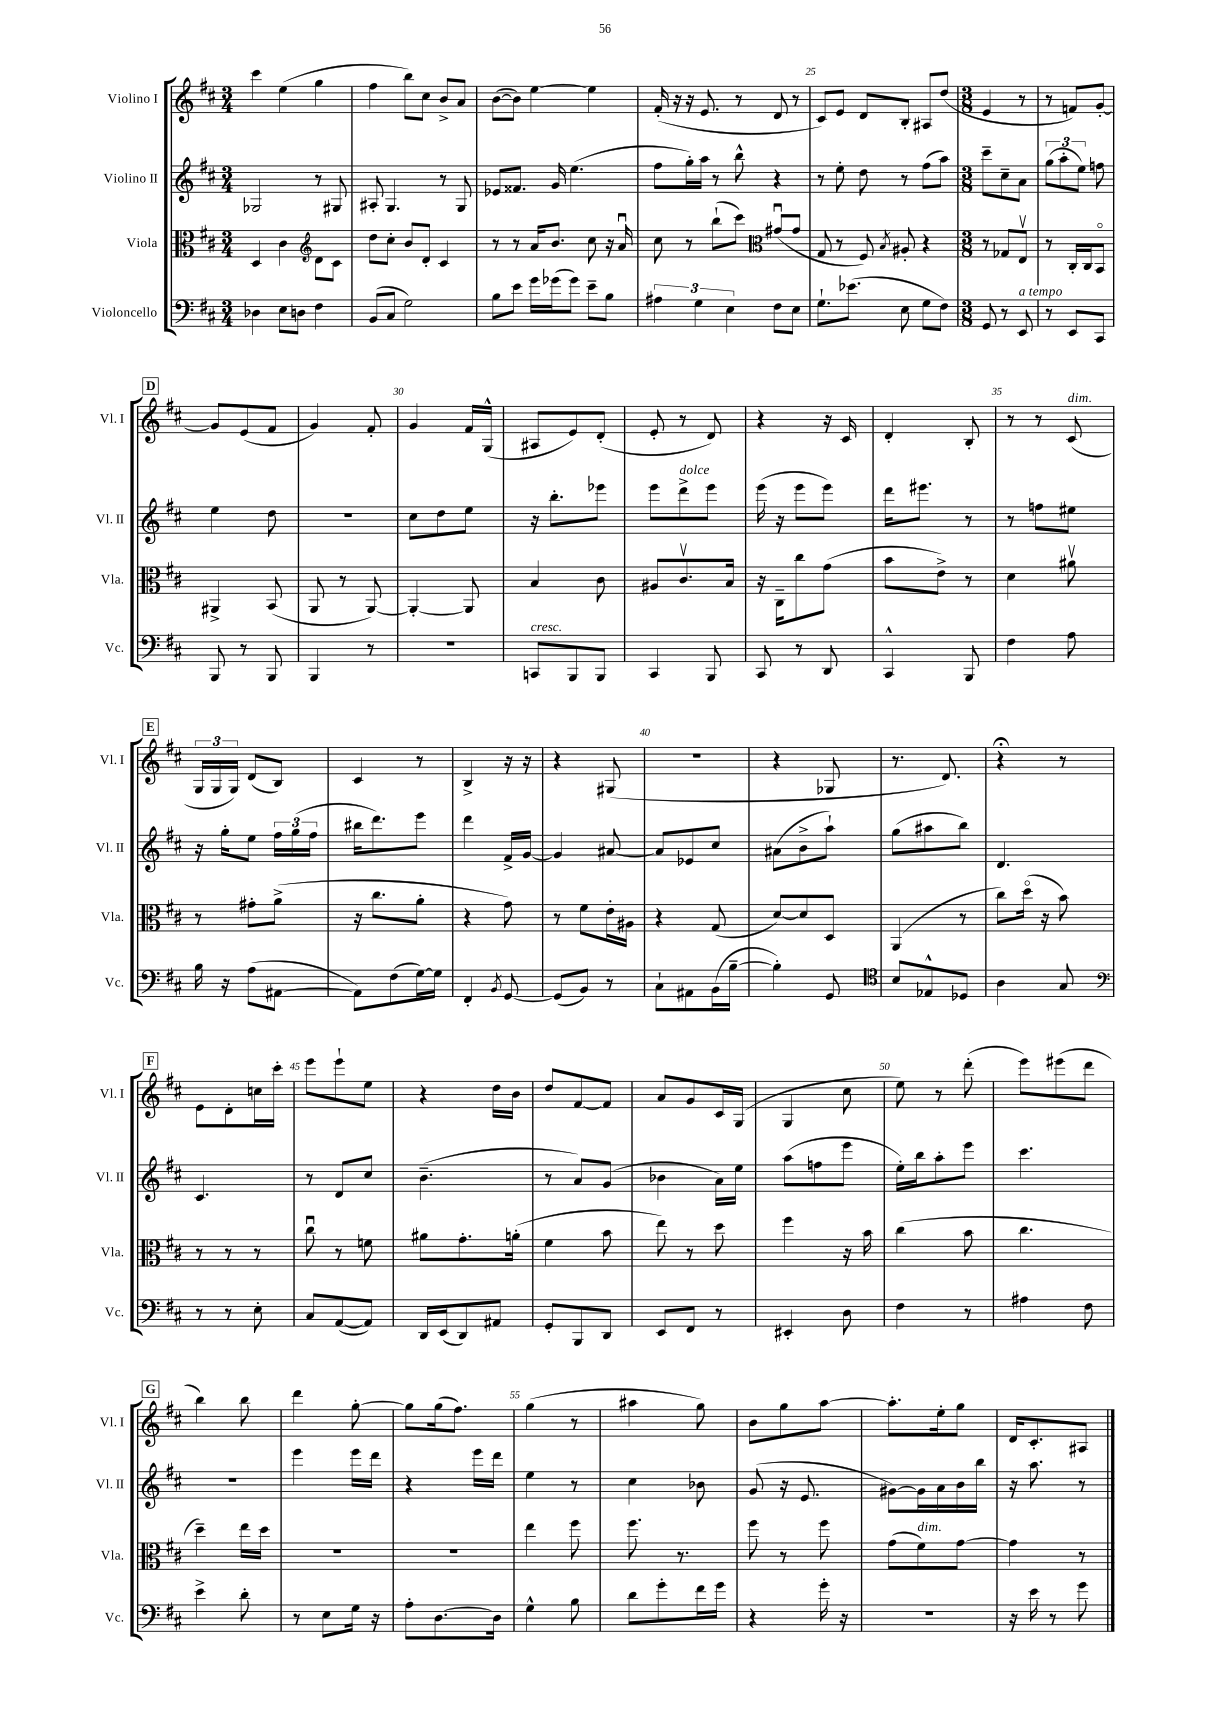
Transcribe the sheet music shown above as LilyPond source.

<<
\new StaffGroup <<
\new Staff = "s0" \with { instrumentName = "Violino I" shortInstrumentName = "Vl. I" } {
    \clef treble \key d \major \numericTimeSignature \time 3/4
    \autoBeamOff cis'''4 e''4( g''4 |
    fis''4 b''8[) cis''8] b'8[-> a'8] |
    b'8[~( b'8]) e''4~ e''4 |
    fis'16-.( r16 r16 e'8. r8 d'8 r8 |
    cis'8[) e'8] d'8[ b8]-. ais8[ d''8]( |
    \numericTimeSignature \time 3/8 e'4 r8 |
    r8 f'8[) g'8]~-. |
    \mark \markup { \box "D" } g'8[ e'8( fis'8] |
    g'4) fis'8-. |
    g'4 fis'16[ g16]-^( |
    ais8[ e'8) d'8]-.( |
    e'8-. r8 d'8) |
    r4 r16 cis'16 |
    d'4-. b8-. |
    r8 r8 cis'8^\markup { \italic "dim." }( |
    \mark \markup { \box "E" } \tuplet 3/2 { g16[ g16 g16]) } d'8[( b8]) |
    cis'4 r8 |
    b4-> r16 r16 |
    r4 gis8( |
    R4. |
    r4 ges8 |
    r8. d'8.) |
    r4\fermata r8 |
    \mark \markup { \box "F" } e'8[ d'8-. c''16 cis'''16]-. |
    e'''8[ e'''8-! e''8] |
    r4 d''16[ b'16] |
    d''8[ fis'8~ fis'8] |
    a'8[ g'8 cis'16 g16]( |
    g4 cis''8 |
    e''8) r8 d'''8-.( |
    e'''8[) eis'''8( d'''8] |
    \mark \markup { \box "G" } b''4) b''8 |
    d'''4 g''8~-. |
    g''8[ g''16( fis''8.]) |
    g''4( r8 |
    ais''4 g''8) |
    b'8[ g''8 a''8]~ |
    a''8.[-. e''16-. g''8] |
    d'16[ cis'8.-. ais8] \bar "|." |
}
\new Staff = "s1" \with { instrumentName = "Violino II" shortInstrumentName = "Vl. II" } {
    \clef treble \key d \major \numericTimeSignature \time 3/4
    \autoBeamOff ges2 r8 gis8 |
    ais8-. g4. r8 g8 |
    ees'8[ fisis'8.] g'16 e''4.( |
    fis''8[ g''16-.) a''16] r8 b''8-^ r4 |
    r8 e''8-. d''8 r8 fis''8[( a''8]) |
    \numericTimeSignature \time 3/8 cis'''8[-- cis''8-- a'8] |
    \tuplet 3/2 { g''8[( a''8-. e''8]) } f''8 |
    \mark \markup { \box "D" } e''4 d''8 |
    r4. |
    cis''8[ d''8 e''8] |
    r16 b''8.[-. ees'''8] |
    e'''8[ d'''8->^\markup { \italic "dolce" } e'''8] |
    e'''16( r16 e'''8[ e'''8]) |
    d'''16[ eis'''8.] r8 |
    r8 f''8[ eis''8] |
    \mark \markup { \box "E" } r16 g''16[-. e''8] \tuplet 3/2 { fis''16[ g''16( fis''16] } |
    bis''16[ d'''8.) e'''8] |
    d'''4 fis'16[-> g'16]~ |
    g'4 ais'8~ |
    ais'8[ ees'8 cis''8] |
    ais'8[( b'8-> a''8]-!) |
    g''8[( ais''8 b''8]) |
    d'4. |
    \mark \markup { \box "F" } cis'4. |
    r8 d'8[ cis''8] |
    b'4.--( |
    r8 a'8[) g'8]( |
    bes'4 a'16[) e''16] |
    a''8[( f''8 e'''8] |
    e''16[-.) b''16 a''8-. e'''8] |
    cis'''4. |
    \mark \markup { \box "G" } R4. |
    e'''4 e'''16[ d'''16] |
    r4 e'''16[ d'''16] |
    e''4 r8 |
    cis''4 bes'8 |
    g'8( r16 e'8. |
    gis'8[~) gis'16 a'16 b'16 b''16] |
    r16 a''8. r8 \bar "|." |
}
\new Staff = "s2" \with { instrumentName = "Viola" shortInstrumentName = "Vla." } {
    \clef alto \key d \major \numericTimeSignature \time 3/4
    \autoBeamOff d4 cis'4 d'8[ cis'8] |
    \clef treble d''8[ cis''8]-. b'8[ d'8]-. cis'4 |
    r8 r8 a'16[ b'8.] cis''8 r16 a'16\downbow |
    cis''8 r8 b''8[-!( cis'''8]) gis'8[\downbow( gis'8] |
    \clef alto g8 r8 fis8) \acciaccatura { b8 } ais8-. r4 |
    \numericTimeSignature \time 3/8 r8 ges8[ e8]\upbow |
    r8 cis16[-. cis16 b,8]\flageolet |
    \mark \markup { \box "D" } ais,4-> b,8( |
    a,8 r8 a,8~) |
    a,4~-. a,8 |
    b4 cis'8 |
    ais8[ cis'8.\upbow b16] |
    r16 cis16[-- cis''8 g'8]( |
    b'8[ e'8]->) r8 |
    d'4 ais'8\upbow |
    \mark \markup { \box "E" } r8 gis'8[-. a'8]->( |
    r16 cis''8.[ a'8]-. |
    r4 g'8) |
    r8 fis'8[ e'16-. ais16] |
    r4 g8( |
    d'8[~) d'8 d8] |
    a,4( r8 |
    cis''8[) d''16]\flageolet( r16 b'8) |
    \mark \markup { \box "F" } r8 r8 r8 |
    cis''8\downbow r8 f'8 |
    ais'8[ g'8.-. a'16]-.( |
    fis'4 b'8 |
    e''8) r8 d''8 |
    fis''4 r16 b'16 |
    cis''4( b'8 |
    cis''4. |
    \mark \markup { \box "G" } d''4--) e''16[ d''16] |
    R4. |
    R4. |
    e''4 fis''8 |
    fis''8. r8. |
    fis''8 r8 fis''8 |
    g'8[( fis'8^\markup { \italic "dim." }) g'8]~ |
    g'4 r8 \bar "|." |
}
\new Staff = "s3" \with { instrumentName = "Violoncello" shortInstrumentName = "Vc." } {
    \clef bass \key d \major \numericTimeSignature \time 3/4
    \autoBeamOff des4 e8[ d8] fis4 |
    b,8[( cis8] g2) |
    b8[ e'8] g'16[ ges'16( ges'8]) e'8[-- b8] |
    \tuplet 3/2 { ais4 g4 e4 } fis8[ e8] |
    g8.[-! ees'8.]( e8 g8[ fis8]) |
    \numericTimeSignature \time 3/8 g,8 r8 e,8^\markup { \italic "a tempo" } |
    r8 e,8[ cis,8] |
    \mark \markup { \box "D" } b,,8 r8 b,,8 |
    b,,4 r8 |
    R4. |
    c,8[^\markup { \italic "cresc." } b,,8 b,,8] |
    cis,4 b,,8 |
    cis,8 r8 d,8 |
    cis,4-^ b,,8 |
    fis4 a8 |
    \mark \markup { \box "E" } b16 r16 a8[( ais,8]~ |
    ais,8[) fis8( g16~) g16] |
    fis,4-. \acciaccatura { b,8 } g,8~ |
    g,8[( b,8]) r8 |
    cis8[-! ais,8 b,16( b16]~-- |
    b4-.) g,8 |
    \clef tenor b8[ ees8-^ des8] |
    a4 g8 |
    \mark \markup { \box "F" } \clef bass r8 r8 e8-. |
    cis8[ a,8~( a,8]) |
    d,16[ e,16( d,8) ais,8] |
    g,8[-. b,,8 d,8] |
    e,8[ fis,8] r8 |
    eis,4-. d8 |
    fis4 r8 |
    ais4 fis8 |
    \mark \markup { \box "G" } e'4-> d'8-. |
    r8 e8[ g16] r16 |
    a8[-. d8.~ d16] |
    g4-^ b8 |
    d'8[ g'8-. fis'16 g'16] |
    r4 g'16-. r16 |
    R4. |
    r16 e'16 r8 g'8 \bar "|." |
}
>>
>>
\layout { \context { \Score currentBarNumber = #21 \override BarNumber.break-visibility = ##(#f #t #t) barNumberVisibility = #(every-nth-bar-number-visible 5) } }
